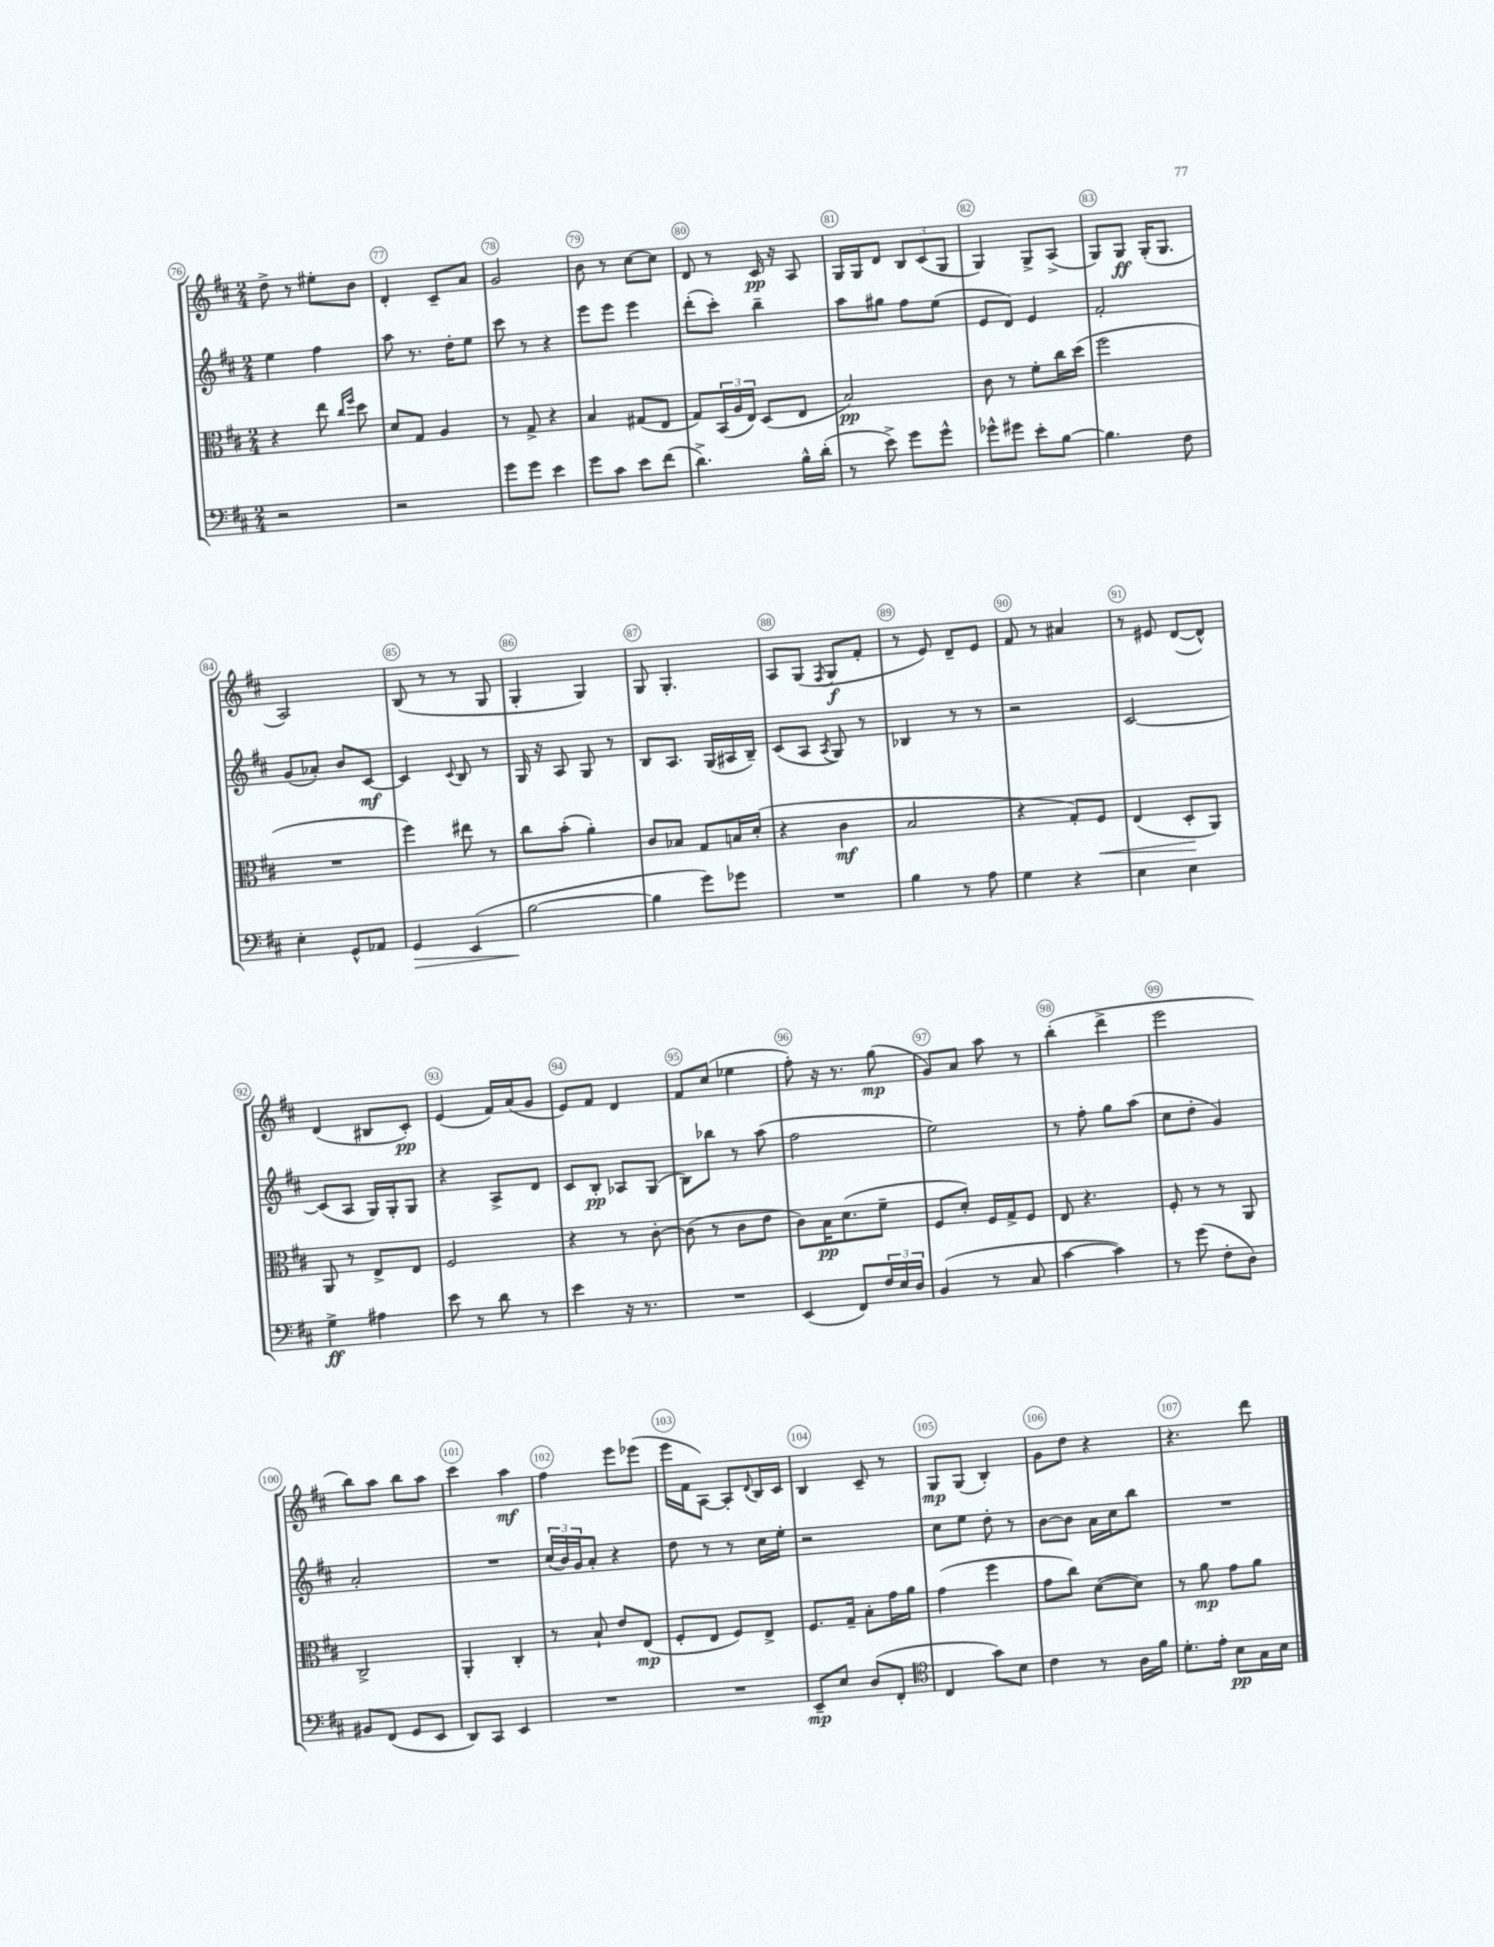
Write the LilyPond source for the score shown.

<<
\new StaffGroup <<
\new Staff = "s0" {
    \clef treble \key d \major \numericTimeSignature \time 2/4
    d''8-> r8 eis''8-. b'8 |
    d'4-. cis'8-- a'8 |
    g'2 |
    b'8 r8 cis''8~ cis''8 |
    d'8 r8 cis'16\pp r16 a8 |
    g16 g16 d'8 \tuplet 3/2 { b8 cis'8( g8 } |
    g4) g8-> a8->( |
    g8) g8\ff g16-.( g8. |
    a2) |
    b8( r8 r8 g8 |
    g4-. g4) |
    g8 g4.-. |
    a8 g8( \acciaccatura { fis8 } g8\f fis'8-. |
    r8 e'8) d'8-- e'8 |
    fis'8 r8 ais'4 |
    r8 eis'8 d'8~( d'8-^) |
    d'4( bis8 cis'8-.\pp) |
    e'4( fis'16) a'16( g'8 |
    e'8) fis'8 d'4 |
    fis'8 cis''8( ees''4 |
    fis''8-.) r16 r8. g''8\mp( |
    g'8) a'8 a''8 r8 |
    b''4-.( d'''4-> |
    e'''2 |
    b''8) a''8 b''8 a''8 |
    cis'''4 a''4\mf |
    fis''4 e'''8 ees'''8( |
    e'''16 fis'16 a8~) a8-. \appoggiatura { d'8 } b16 cis'16 |
    b4 cis'8-- r8 |
    g8\mp g8( b4-.) |
    g'8 d''8 r4 |
    r4. d'''8 \bar "|." |
}
\new Staff = "s1" {
    \clef treble \key d \major \numericTimeSignature \time 2/4
    e''4 fis''4 |
    a''8 r8. d''16-. e''8 |
    cis'''8 r8 r4 |
    e'''8 e'''8 e'''4 |
    d'''8-.( cis'''8-.) b''4-- |
    a''8 gis''8 fis''8 e''8( |
    e'8 d'8) e'4 |
    fis'2-. |
    g'8( aes'8-.) b'8 cis'8~\mf |
    cis'4 \appoggiatura { cis'8 } b8 r8 |
    g16 r16 a8 g8 r8 |
    b8 a8. g16( ais16 b16--) |
    cis'8( a8 \acciaccatura { a8 } g8) r8 |
    bes4 r8 r8 |
    r2 |
    cis'2~ |
    cis'8( a8 g16) g16-. g8 |
    r4 a8-> d'8 |
    cis'8 b8-.\pp aes8 g8( |
    b8) bes''8 r8 a''8( |
    fis''2 |
    e''2) |
    r8 fis''8-. g''8 a''8( |
    cis''8 d''8-. g'4) |
    a'2-. |
    R2 |
    \tuplet 3/2 { cis''16( b'16) g'16 } a'8-. r4 |
    d''8 r8 r8 cis''16 e''16-. |
    r2 |
    cis''8 e''8 d''8-. r8 |
    b'8~ b'8 a'16 cis''16 b''8 |
    R2 \bar "|." |
}
\new Staff = "s2" {
    \clef alto \key d \major \numericTimeSignature \time 2/4
    r4 e''8 \grace { cis''16 fis''16 } d''8 |
    d'8 g8 a4 |
    r8 g8-> r4 |
    b4 gis8( e8 |
    g8) \tuplet 3/2 { b,16( a16 e16) } d8( e8 |
    b2\pp) |
    cis'8 r8 fis'8-. cis''16 d''16( |
    fis''2 |
    R2 |
    fis''4) eis''8 r8 |
    cis''8 b'8-.( a'4-.) |
    cis'8 bes8 g8 b16 d'16-.( |
    r4 cis'4\mf |
    b2 |
    r4 g8-.) fis8\< |
    e4( d8-.\! a,8) |
    a,8 r8 e8-> e8 |
    fis2 |
    r4 r8 cis'8~-. |
    cis'8( r8 cis'8 e'8 |
    cis'8) b16\pp d'8.( fis'8-- |
    fis8 d'8-.) fis16 g16-> fis8 |
    e8 r4. |
    fis8-. r8 r8 a,8 |
    cis2-> |
    a,4-. cis4-. |
    r8 b8-! e'8 e8\mp( |
    fis8-. e8 fis8) e8-> |
    fis8. g16-- b8-. g'16 a'16 |
    g'4( fis''4 |
    g'8 cis''8) d'8~( d'8) |
    r8 a'8\mp g'8 a'8 \bar "|." |
}
\new Staff = "s3" {
    \clef bass \key d \major \numericTimeSignature \time 2/4
    r2 |
    r2 |
    g'8 g'8 e'4 |
    g'8 cis'8 e'8 fis'8( |
    d'4.->) b16-^ d'16-.( |
    r8 e'8->) g'8 g'8-^ |
    ges'8-^ gis'8 e'8-. b8~ |
    b4. fis8 |
    e4-. g,8-^ aes,8 |
    g,4\> e,4( |
    b2~\! |
    b4 g'8) ges'8 |
    R2 |
    b4 r8 a8 |
    g4 r4 |
    e4 e4 |
    g4->\ff ais4 |
    e'8 r8 d'8 r8 |
    e'4 r16 r8. |
    R2 |
    e,4( fis,8) \tuplet 3/2 { fis16 e16 d16 } |
    b,4( r8 cis8 |
    cis'4~ cis'4) |
    r8 g'8( fis8-. d8) |
    bis,8 fis,8( g,8 e,8 |
    d,8) cis,8 e,4 |
    R2 |
    R2 |
    e,8--\mp e8 d8( fis,8-. |
    \clef tenor cis4 g'8) b8 |
    cis'4 r8 a16 fis'16 |
    d'8.-. e'16-. b8\pp g16 b16 \bar "|." |
}
>>
>>
\layout { \context { \Score currentBarNumber = #76 \override BarNumber.break-visibility = ##(#f #t #t) barNumberVisibility = #all-bar-numbers-visible \override BarNumber.stencil = #(make-stencil-circler 0.1 0.3 ly:text-interface::print) } }
